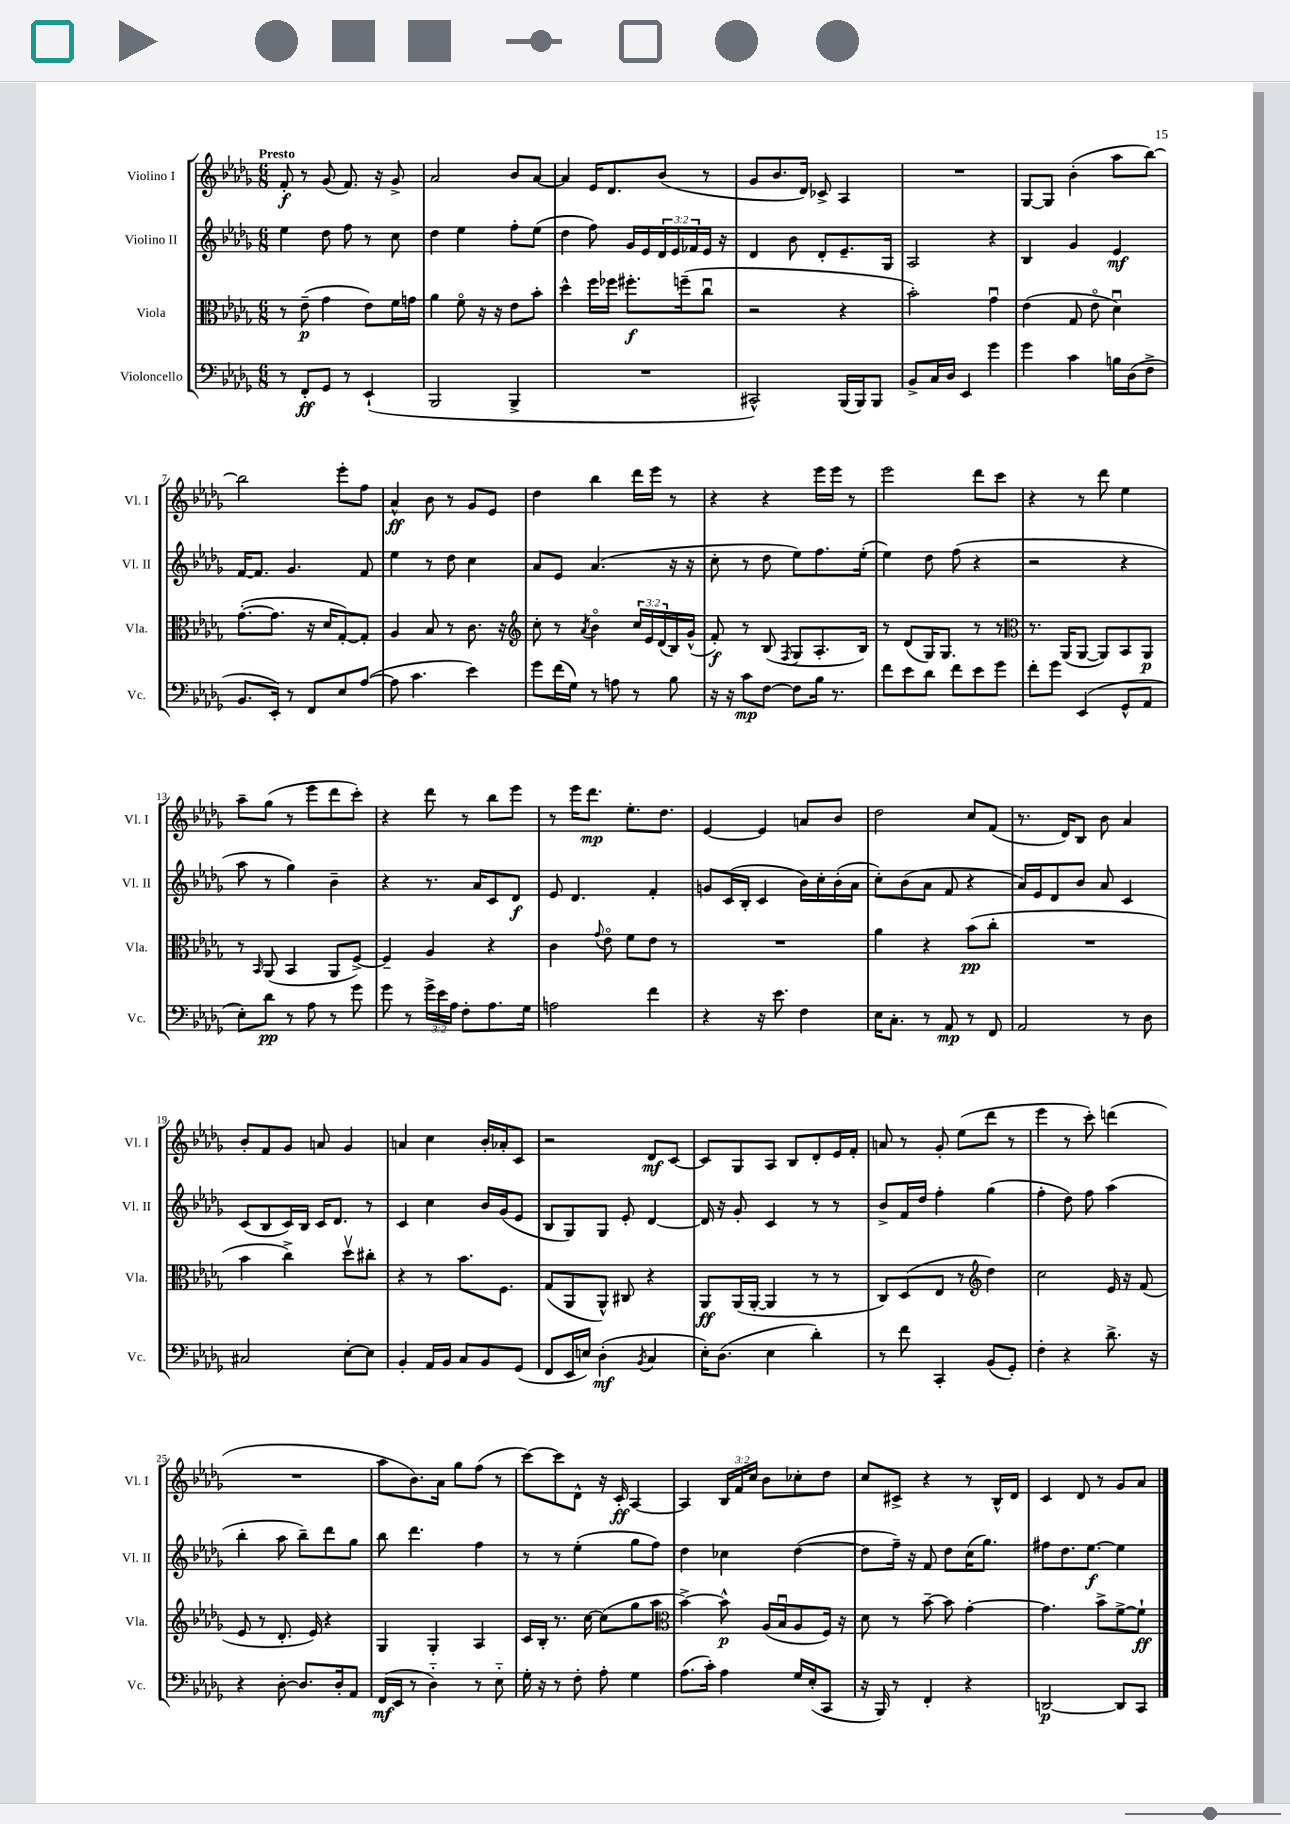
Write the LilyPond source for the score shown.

<<
\new StaffGroup <<
\new Staff = "s0" \with { instrumentName = "Violino I" shortInstrumentName = "Vl. I" } {
    \clef treble \key des \major \numericTimeSignature \time 6/8 \override Staff.TupletNumber.text = #tuplet-number::calc-fraction-text \tempo "Presto"
    f'8-.\f r8 ges'8( f'8.) r16 ges'8-> |
    aes'2 bes'8 aes'8~ |
    aes'4 ees'16 des'8. bes'8( r8 |
    ges'8 bes'8. des'16) ces'8-> aes4 |
    R2. |
    ges8~ ges8 bes'4-.( aes''8 bes''8~) |
    bes''2 ees'''8-. f''8 |
    aes'4-^\ff bes'8 r8 ges'8 ees'8 |
    des''4 bes''4 des'''16 ees'''16 r8 |
    r4 r4 ees'''16 ees'''16 r8 |
    ees'''2 des'''8 c'''8 |
    r4 r8 des'''8 ees''4 |
    aes''8-- ges''8( r8 ees'''8 des'''8 c'''8-.) |
    r4 des'''8 r8 bes''8 ees'''8 |
    r8 ees'''16 des'''8.\mp ees''8.-. des''8. |
    ees'4~ ees'4 a'8 bes'8 |
    des''2 c''8 f'8( |
    r8. des'16) bes8 bes'8 aes'4 |
    bes'8-. f'8 ges'8 a'8 ges'4 |
    a'4 c''4 bes'16-. aes'16-. c'8 |
    r2 des'8\mf c'8~ |
    c'8 ges8 aes8 bes8 des'8-. ees'16 f'16-. |
    a'8 r8 ges'8-. ees''8( des'''8 r8 |
    ees'''4 r8 c'''8-.) d'''4( |
    R2. |
    aes''8 bes'8.) aes'16 ges''8 f''8( r8 |
    c'''8~) c'''8 des'8-^ r16 c'16-.\ff aes4~ |
    aes4 \tuplet 3/2 { bes16 f'16 c''16 } bes'8 ces''8-. des''8 |
    c''8 cis'8-> r4 r8 bes16-^ des'16 |
    c'4 des'8 r8 ges'8 aes'8 \bar "|." |
}
\new Staff = "s1" \with { instrumentName = "Violino II" shortInstrumentName = "Vl. II" } {
    \clef treble \key des \major \numericTimeSignature \time 6/8 \override Staff.TupletNumber.text = #tuplet-number::calc-fraction-text
    ees''4 des''8 f''8 r8 c''8 |
    des''4 ees''4 f''8-. ees''8( |
    des''4 f''8) ges'16 ees'16 \tuplet 3/2 { des'16 ees'16 fes'16 } ees'16 r16 |
    des'4 bes'8 des'8-. ees'8.-- ges16 |
    aes2 r4 |
    bes4 ges'4 ees'4\mf |
    f'16~ f'8. ges'4. f'8 |
    ees''4 r8 des''8 c''4 |
    aes'8 ees'8 aes'4.( r16 r16 |
    c''8-. r8 des''8 ees''8) f''8. ees''16-.( |
    ees''4) des''8 f''8( r4 |
    r2 r4 |
    aes''8 r8 ges''4) bes'4-- |
    r4 r8. aes'16 c'8 des'8\f |
    ees'8 des'4. f'4-. |
    g'8 c'16( bes16-. c'4 bes'16) c''16-. bes'16-.( aes'16 |
    c''8-.) bes'8( aes'8 f'8 r4 |
    aes'16) ees'16 des'8 bes'8 aes'8 c'4 |
    c'8( bes8 c'16) bes16 c'16 des'8. r8 |
    c'4 c''4 bes'16 ges'16( ees'8 |
    bes8 ges8) ges8 ees'8-. des'4~ |
    des'16 r16 ges'8-. c'4 r8 r8 |
    bes'8-> f'16 des''16 f''4-. ges''4( |
    f''4-. des''8) f''8 aes''4( |
    bes''4-. aes''8 bes''8--) des'''8 ges''8 |
    bes''8 des'''4. f''4 |
    r8 r8 ees''4-.( ges''8 f''8) |
    des''4 ces''4 des''4~( |
    des''8 f''16--) r16 f'8 des''8 c''16( ges''8.) |
    fis''8 des''8. ees''8.~\f ees''4 \bar "|." |
}
\new Staff = "s2" \with { instrumentName = "Viola" shortInstrumentName = "Vla." } {
    \clef alto \key des \major \numericTimeSignature \time 6/8 \override Staff.TupletNumber.text = #tuplet-number::calc-fraction-text
    r8 ees'8--\p( ges'4 ees'8) f'16 g'16 |
    aes'4 f'8\flageolet r16 r16 ees'8 bes'8-. |
    des''4-^ f''16 fes''16 fis''8.-.\f f''16--( c''8\downbow |
    r2 r4 |
    bes'2-.) ges'4\downbow |
    ees'4( ges8 ees'8\flageolet des'4\downbow) |
    ges'8.~-.( ges'8. r16 des'16 ges8~-.) ges8-. |
    aes4 bes8 r8 c'8. r16 |
    \clef treble c''8-. r8 \acciaccatura { aes'8 } bes'4\flageolet \tuplet 3/2 { c''16 ees'16 des'16( } bes16) ges'16-^( |
    f'8-.\f) r8 bes8( \acciaccatura { f8 } ges8 aes8.-. bes16) |
    r8 des'8( ges16) ges8. r8 r8 |
    \clef alto r8. aes,16( aes,8~ aes,8) bes,8 aes,8\p |
    r8 \grace { bes,16 } aes,8( bes,4 aes,8 f8~->) |
    f4-- aes4 r4 |
    c'4 \appoggiatura { ges'8 } ees'8\flageolet f'8 ees'8 r8 |
    R2. |
    aes'4 r4 bes'8\pp( c''8-. |
    R2. |
    bes'4 c''4->) des''8\upbow cis''8-. |
    r4 r8 bes'8. f8. |
    ges8( aes,8 aes,8-^) cis8 r4 |
    aes,8\ff aes,16( aes,16~-. aes,4 r8 r8 |
    c8) des8( ees8 r8 \clef treble des''4) |
    c''2 ees'16 r16 f'8( |
    ees'8 r8 des'8.-. ees'16) r4 |
    ges4 ges4-. aes4 |
    c'16 bes16-. r8. c''16~ c''8( ges''8 aes''8 |
    \clef alto bes'4~->) bes'8-^\p aes16( bes16\downbow aes8 f16) r16 |
    des'8 r8 bes'8~-- bes'8 ges'4~-. |
    ges'4. bes'8-> f'8~-> f'8-!\ff \bar "|." |
}
\new Staff = "s3" \with { instrumentName = "Violoncello" shortInstrumentName = "Vc." } {
    \clef bass \key des \major \numericTimeSignature \time 6/8 \override Staff.TupletNumber.text = #tuplet-number::calc-fraction-text
    r8 f,8-.\ff ges,8 r8 ees,4-!( |
    bes,,2 bes,,4-> |
    R2. |
    cis,2-^) bes,,16( bes,,16) bes,,8 |
    bes,8-> c16 des16 ees,4 ges'4 |
    ges'4 c'4 b16 des16( f8-> |
    bes,8. ees,16-.) r8 f,8 ees8 aes8~( |
    aes8 c'4. ees'4) |
    ges'8 f'16( ges16) r8 a8 r8 bes8 |
    r16 r16 c'8\mp f8~ f8 bes16 r8. |
    f'8 ees'8 des'8 f'8 ees'8 ges'8 |
    f'8-. ges'8 ees,4( ges,8-^ aes,8 |
    ees8-.) des'8\pp r8 aes8 r8 ges'8 |
    ges'8 r8 \tuplet 3/2 { ges'16-> ees'16 aes16 } f8-. aes8. ges16 |
    a2 f'4 |
    r4 r16 ees'8. f4 |
    ees16 c8.-. r8 aes,8\mp r8 f,8 |
    aes,2 r8 des8 |
    cis2 ees8~-. ees8 |
    bes,4-. aes,16 bes,16 c8 bes,8 ges,8( |
    f,8 ees,16 e16) des4-.\mf( \acciaccatura { bes,8 } c4 |
    ees16-.) des8.( ees4 des'4-.) |
    r8 f'8 c,4-. bes,8( ges,8-.) |
    f4-. r4 des'8.-> r16 |
    r4 des8~-. des8. des16-. aes,8 |
    f,16\mf( ees,16 r8 des4-_) r8 ees8-_ |
    ges16-. r16 r8 f8-. aes8-. ges4 |
    aes8.( c'16-.) aes4 ges16 ees16-.( c,8 |
    r16 bes,,16) r8 f,4-. r4 |
    d,2~\p d,8 c,8 \bar "|." |
}
>>
>>
